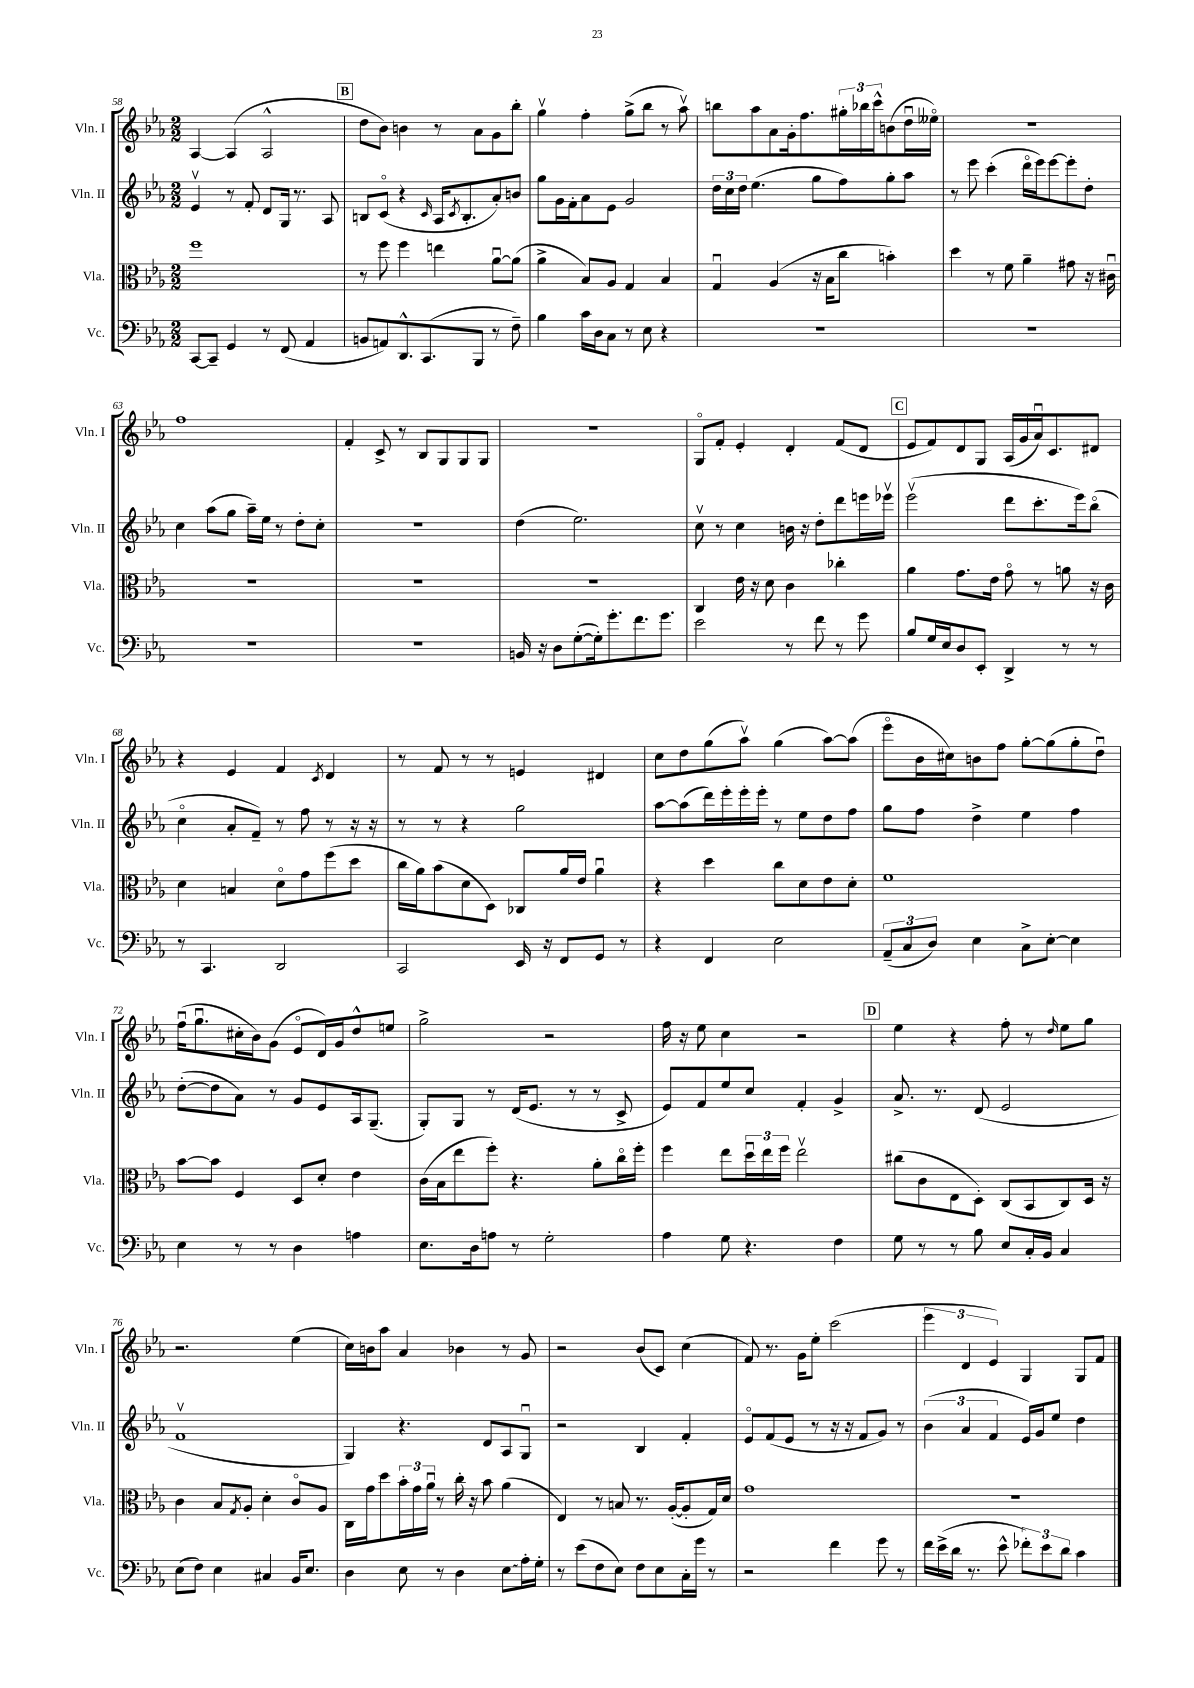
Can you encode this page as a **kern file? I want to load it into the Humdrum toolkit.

**kern	**kern	**kern	**kern
*staff4	*staff3	*staff2	*staff1
*clefF4	*clefC3	*clefG2	*clefG2
*k[b-e-a-]	*k[b-e-a-]	*k[b-e-a-]	*k[b-e-a-]
*M2/2	*M2/2	*M2/2	*M2/2
[8CC	1ff	4e-v	[4A-
8CC~]	.	.	.
4GG	.	8r	(4A-]
.	.	8f'	.
8r	.	8d	2A-^^
(8FF	.	16G	.
.	.	8.r	.
4AA-	.	.	.
.	.	8A-	.
=	=	=	=
8BB	8r	8B	8dd
8AA)	8ff	(8co	8b-)
8.DD^^	4ff	4r	4b
(8.CC	.	.	.
.	.	16qqc	.
.	4ee	16A-	8r
.	.	8qc	.
.	.	8.B'	.
8BBB-	.	.	8a-
8r	[8a-u	8a-')	8g
8F~)	(8a-]	8b	8bb-'
=	=	=	=
4B-	4a-^	8gg	4ggv
.	.	16g	.
.	.	16f'	.
16c	8B-)	8a-	4ff'
16D	.	.	.
8C	8A-	8e-	.
8r	4G	2g	(8gg^
8E-	.	.	8bb-
4r	4B-	.	8r
.	.	.	8aa-v)
=	=	=	=
1r	4Gu	24dd	8bb
.	.	24cc	.
.	.	24dd	.
.	.	(4.ee-	8aa-
.	(4A-	.	8a-
.	.	.	16g'
.	.	.	8.ff
.	16r	8gg	.
.	16B-	.	.
.	8cc	8ff)	24gg#'
.	.	.	24bb-
.	.	.	24ccc^^
.	4b')	8gg'	(8b
.	.	8aa-	16ddu
.	.	.	16ee--o)
=	=	=	=
1r	4dd	8r	1r
.	.	8eee-	.
.	8r	(4ccc'	.
.	8f	.	.
.	4a-~	16dddo	.
.	.	16eee-)	.
.	.	[8eee-	.
.	8g#	8eee-']	.
.	16r	8dd'	.
.	16c#u	.	.
=	=	=	=
1r	1r	4cc	1ff
.	.	(8aa-	.
.	.	8gg	.
.	.	16aa-~)	.
.	.	16ee-	.
.	.	8r	.
.	.	8dd'	.
.	.	8cc'	.
=	=	=	=
1r	1r	1r	4f'
.	.	.	8c^
.	.	.	8r
.	.	.	8B-
.	.	.	8G
.	.	.	8G
.	.	.	8G
=	=	=	=
16BB	1r	(4dd	1r
16r	.	.	.
8D	.	.	.
([8G'	.	2.ee-)	.
16G'])	.	.	.
8.g'	.	.	.
8.f	.	.	.
8.g	.	.	.
=	=	=	=
2e-	4C	8ccv	8Go
.	.	8r	8f'
.	16e-	4cc	4e-'
.	16r	.	.
.	8d	.	.
8r	4c	16b	4d'
.	.	16r	.
8f	.	8dd'	.
8r	4cc-'	8ddd	(8f
8g	.	16eee	8d
.	.	16eee-v	.
=	=	=	=
8B-	4a-	(2eee-v	8e-
16G	.	.	8f)
16E-	.	.	.
8D	8.g	.	8d
8EE-'	.	.	8G
.	16e-	.	.
4DD^	8go	8ddd	(16A-
.	.	.	16g
.	8r	8.ccc'	16a-u)
.	.	.	8.c
8r	8a	.	.
.	.	16eee-)	.
8r	16r	(8bb-o	8d#
.	16c	.	.
=	=	=	=
8r	4d	4cco	4r
4.CC	.	.	.
.	4B	8a-'	4e-
.	.	8f~)	.
2DD	8do	8r	4f
.	8g	8ff	.
.	.	.	8qc
.	(8ff	8r	4d
.	8dd	16r	.
.	.	16r	.
=	=	=	=
2CC	16cc	8r	8r
.	16a-)	.	.
.	(8b-	8r	8f
.	8d	4r	8r
.	8D)	.	8r
16EE-	8C-	2gg	4e
16r	.	.	.
8FF	16a-	.	.
.	16e-	.	.
8GG	4a-u	.	4d#
8r	.	.	.
=	=	=	=
4r	4r	[8aa-	8cc
.	.	(8aa-]	8dd
4FF	4dd	16ddd)	(8gg
.	.	16eee-'	.
.	.	16eee-'	8aa-v)
.	.	16eee-'	.
2E-	8cc	8r	(4gg
.	8d	8ee-	.
.	8e-	8dd	[8aa-)
.	8d'	8ff	(8aa-]
=	=	=	=
(12AA-~	1f	8gg	8eee-o
12C	.	.	.
.	.	8ff	16b-
12D)	.	.	.
.	.	.	16cc#)
4E-	.	4dd^	8b
.	.	.	8ff
8C^	.	4ee-	[8gg'
[8E-'	.	.	(8gg]
4E-]	.	4ff	8gg'
.	.	.	8ddu)
=	=	=	=
4E-	[8b-	([8dd'	(16ffu
.	.	.	8.ggu
.	8b-]	8dd]	.
8r	4F	8a-)	16cc#'
.	.	.	16b-)
8r	.	8r	(8g
4D	8D	8g	8e-o
.	8d'	8e-	16d)
.	.	.	16g
4A	4e-	16A-	8dd^^
.	.	(8.G~	.
.	.	.	8ee
=	=	=	=
8.E-	(16c	8G')	2gg^
.	16B-	.	.
.	8ee-	8G	.
16D	.	.	.
8A	8ff')	8r	.
8r	4.r	(16d	.
.	.	8.e-	.
2G'	.	.	2r
.	.	8r	.
.	8a-'	8r	.
.	16cco	8c^	.
.	16ff'	.	.
=	=	=	=
4A-	4ff	8e-)	16ff
.	.	.	16r
.	.	8f	8ee-
8G	8ee-	8ee-	4cc
4.r	24ddu	8cc	.
.	24ee-	.	.
.	24ff	.	.
.	2ee-v	4f'	2r
4F	.	4g^	.
=	=	=	=
8G	(8cc#	8.a-^	4ee-
8r	8c	.	.
.	.	8.r	.
8r	8E-	.	4r
8B-	8D')	(8d	.
8E-	(8C	2e-	8ff'
16C'	8BB-	.	8r
16BB-	.	.	.
.	.	.	16qqdd
4C	8C)	.	8ee-
.	16D	.	8gg
.	16r	.	.
=	=	=	=
(8E-	4c	1fv	2.r
8F)	.	.	.
4E-	8B-	.	.
.	8qG	.	.
.	8A-'	.	.
4C#	4d'	.	.
16BB-	8co	.	(4ee-
8.E-	.	.	.
.	8A-	.	.
=	=	=	=
4D	16C	4G)	16cc)
.	16g	.	16b
.	8dd	.	8aa-
8E-	24b-'	4.r	4a-
.	24g	.	.
.	24a-u	.	.
8r	8r	.	.
4D	16cc'	.	4b-
.	16r	.	.
.	8b-	8d	.
8E-	(4a-	8A-	8r
16A-'	.	8Gu	8g
16G'	.	.	.
=	=	=	=
8r	4E-)	2r	2r
(8e-	.	.	.
8F	8r	.	.
8E-)	8B	.	.
8F	8.r	4B-	(8b-
8E-	.	.	8c)
.	([16A-'	.	.
16C'	8A-']	4f'	(4cc
16g	.	.	.
8r	16G)	.	.
.	16d	.	.
=	=	=	=
2r	1g	8e-o	8f)
.	.	(8f	8.r
.	.	8e-	.
.	.	.	16g
.	.	8r	8ee-'
4f	.	16r	(2ccc
.	.	16r	.
.	.	8f	.
8g	.	8g)	.
8r	.	8r	.
=	=	=	=
16f	1r	(6b-	6eee-
(16e-^	.	.	.
16d	.	.	.
.	.	6a-	6d
8.r	.	.	.
.	.	6f	6e-)
8e-^^	.	.	.
12f-')	.	16e-)	4G
.	.	16g	.
12e-	.	.	.
.	.	8ee-	.
12d	.	.	.
4c	.	4dd	8G
.	.	.	8f
==	==	==	==
*-	*-	*-	*-
